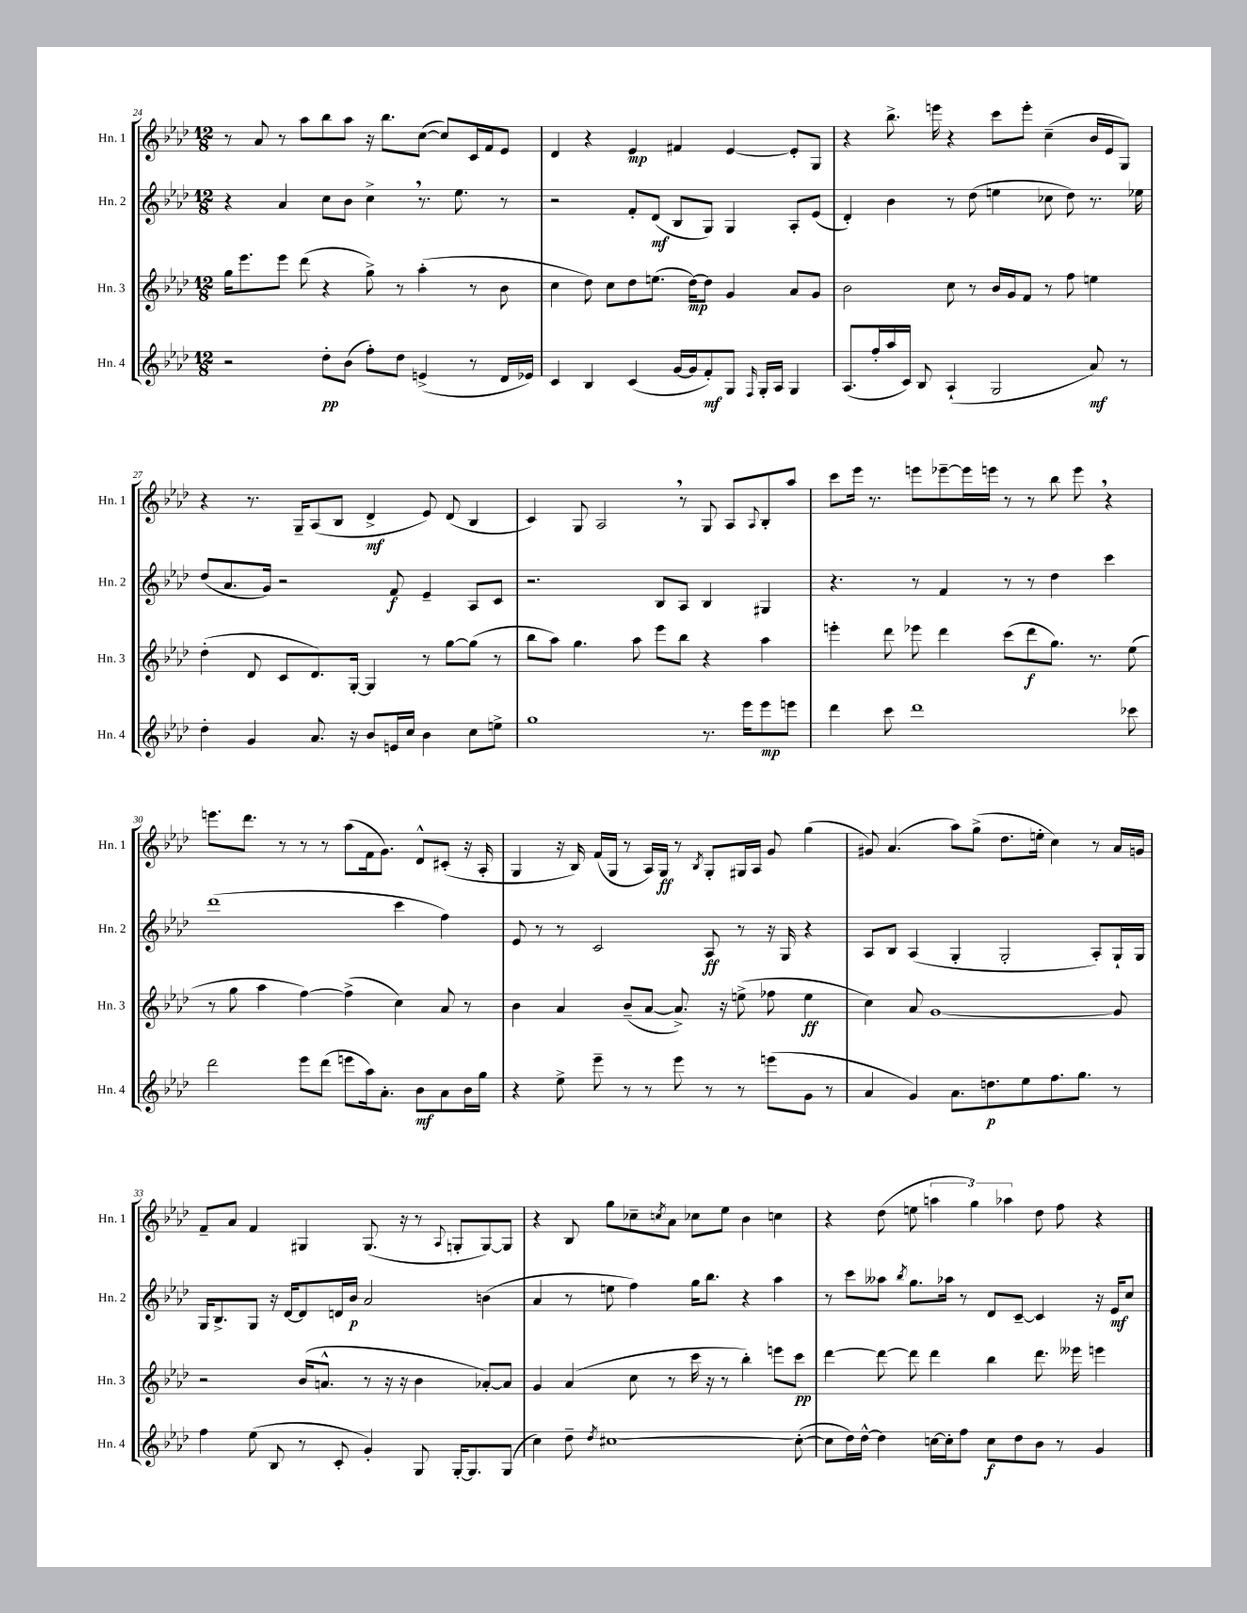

**kern	**kern	**kern	**kern
*staff4	*staff3	*staff2	*staff1
*clefG2	*clefG2	*clefG2	*clefG2
*k[b-e-a-d-]	*k[b-e-a-d-]	*k[b-e-a-d-]	*k[b-e-a-d-]
*M12/8	*M12/8	*M12/8	*M12/8
2r	16gg\LK	4r	8r
.	8.eee-\	.	.
.	.	.	8a-/
.	8eee-\J	4a-/	8r
.	(8ddd-\	.	8aa-\L
8dd-'\L	4r	8cc\L	8bb-\
(8b-\J	.	8b-\J	8aa-\J
8ff'\L)	8gg^\)	4cc^\	16r
.	.	.	8.bb-\L
8dd-\J	8r	.	.
(4e^/	(4aa-'\	8.r	([8cc\J
.	.	.	8cc/]L)
.	.	8.ee-\	.
8r	8r	.	16c/L
.	.	.	16f/J
16d-/LL	8b-\	8r	8e-/J
16e-/JJ)	.	.	.
=	=	=	=
4c/	4cc\	2r	4d-/
4B-/	8dd-\)	.	4r
.	8cc\L	.	.
(4c/	8dd-\	8f'/L	4e-/
.	(8.ee\J	(8d-/J	.
[16g/LL	.	8B-/L	4f#/
16g/]J	[16dd-\LK)	.	.
8f'/)	8dd-\]J	8G/J)	.
8G/J	4g/	4G/	[4e-/
16qqF/	.	.	.
16G'/LL	.	.	.
16A-/JJ	.	.	.
4G/	8a-/L	8A-'/L	8e-'/]L
.	8g/J	(8e-/J	8G/J
=	=	=	=
(8.A-/L	2b-\	4d-'/)	4r
16ff'/L	.	.	.
16aa-/	.	4b-\	8.bb-^\
16c/JJ)	.	.	.
8B-/	.	.	.
.	.	.	16eee\
(4A-`/	8cc\	8r	4r
.	8r	(8dd-\	.
2G/	16b-/LL	4ee\	8ccc\L
.	16g/J	.	.
.	8f/J	.	8eee'\J
.	8r	8cc-\	(4cc~\
.	8ff\	8dd-\)	.
8a-/)	4ee\	8.r	16b-/LL
.	.	.	16e-/J
8r	.	.	8G/J)
.	.	16ee-\	.
=	=	=	=
4dd-'\	(4dd-'\	(8dd-/L	4r
.	.	8.a-/	.
4g/	8d-/	.	8.r
.	.	16g/Jk)	.
.	8c/L	2r	.
.	.	.	16G~/LK
8.a-/	8.d-/)	.	(8A-/
.	.	.	8B-/J
16r	[16G'/Jk	.	.
8b-/L	4G/]	.	4d-^/
16e/L	.	8f/	.
16cc/JJ	.	.	.
4b-\	8r	4e-~/	8e-/)
.	[8gg\L	.	(8d-/
8cc\L	(8gg\]J	8A-/L	4B-/
8ee^\J	8r	8c/J	.
=	=	=	=
1gg	8bb-\L	2.r	4c/)
.	8aa-\J)	.	.
.	4.gg\	.	8G/
.	.	.	2A-/
.	8aa-\	.	.
.	8eee-\L	8B-/L	.
.	8bb-\J	8A-/J	8r
8.r	4r	4B-/	8G/
.	.	.	8A-/L
16eee-\LK	.	.	.
.	.	.	8qqA-/
8eee-\	4aa-\	4G#/	8B-'/
8eee\J	.	.	8aa-/J
=	=	=	=
4ddd-\	4eee'\	4.r	8ccc\L
.	.	.	16eee-\Jk
.	.	.	8.r
8ccc\	8ddd-\	.	.
1ddd-	8eee-\	8r	8eee\L
.	4ddd-\	4f/	[8eee-~\
.	.	.	16eee-\]L
.	.	.	16eee\JJ
.	(8ccc\L	8r	8r
.	8ddd-\	8r	8r
.	8.gg\J)	4dd-\	8bb-\
.	.	.	8eee\
.	8.r	.	.
.	.	4ccc\	4r
8ccc-\	(8ee-\	.	.
=	=	=	=
2ddd-\	8r	(1ddd-	8.eee\L
.	8gg\	.	.
.	.	.	8.ddd-\J
.	4aa-\	.	.
.	.	.	8r
8eee-\L	[4ff\)	.	8r
(8ddd-\J	.	.	8r
8eee\L	(4ff^\]	.	(8aa-\L
16aa-\k)	.	.	16f\k
8.a-'\J	.	.	8.g\J)
.	4cc\)	4ccc\	.
8b-\L	.	.	8d-^^/L
8a-\	8a-/	4ff\)	(8c#'/J
16b-\L	8r	.	16r
16gg\JJ	.	.	16A-'/
=	=	=	=
4r	4b-\	8e-/	4G/
.	.	8r	.
8ee-^\	4a-/	8r	16r
.	.	.	16B-/)
8eee-~\	.	2c/	(16f/LL
.	.	.	16G/JJ
8r	(8b-~/L	.	8r
8r	[8a-/J	.	16A-/LL)
.	.	.	16G/JJ
8eee-\	8.a-^/])	.	8r
.	.	.	8qB-/
8r	.	8A-/	8G'/L
.	16r	.	.
8r	(8ee^\	8r	16G#/L
.	.	.	16A-/JJ
(8eee\L	8ff-\	16r	8g/
.	.	16G/	.
8g\J	4ee\	4r	(4gg\
8r	.	.	.
=	=	=	=
4a-/	4cc\)	8A-/L	8g#/)
.	.	8B-/J	(4.a-/
4g/)	8a-/	(4A-/	.
.	[1g	.	.
8.a-\L	.	4G'/	8aa-\L)
.	.	.	(8gg^\J
8.dd\	.	.	.
.	.	2G'/	8.dd-\L
8ee-\	.	.	.
.	.	.	16ee'\Jk
8.ff\	.	.	4cc\)
8.gg\J	.	.	.
.	.	8A-'/L)	8r
8r	8g/]	16G`/L	16a-/LL
.	.	16G/JJ	16g/JJ
=	=	=	=
4ff\	2r	16G/LK	8f~/L
.	.	8.B-^/	.
.	.	.	8a-/J
(8ee-\	.	8G/J	4f/
8B-/	.	16r	.
.	.	[16d-/LK	.
8r	(16b-/LK	8d-/]	4G#/
.	8.a^^/J	.	.
8c'/	.	16d/L	.
.	.	16b-/JJ	.
4g'/)	8r	2a-/	(8.G#/
.	16r	.	.
.	16r	.	16r
8G/	4b-\	.	8r
.	.	.	8qqA-/
[16G'/LK	.	.	8G'/L
8.G/]	.	.	.
.	[8a-'/L)	(4b\	[8G/)
(8G/J	8a-/]J	.	8G/]J
=	=	=	=
4cc\)	4g/	4a-/	4r
8dd-~\	(4a-/	8r	8B-/
8qdd-/	.	.	.
[1cc#	.	8ee\	8gg\L
.	8cc\	4ff\)	8cc-~\
.	.	.	8qcc/
.	8r	.	8a-\J
.	16ccc\	16gg\LK	8cc-\L
.	16r	8.bb-\J	.
.	8r	.	8ee-\J
.	4bb-'\)	4r	4b-\
.	8eee\L	4aa-\	4cc\
(8cc#'\_	8ccc\J	.	.
=	=	=	=
8cc#\]L	[4ddd-\	8r	4r
16dd-\L)	.	8ccc\L	.
[16dd-^^\JJ	.	.	.
4dd-\]	8ddd-\_	8aa--\J	(8dd-\
.	.	8qbb-/	.
.	8ddd-\]	8.gg\L	8ee\
[16cc\LL	4ddd-\	.	6aa\
16cc'\]J	.	16aa-\Jk	.
8ff\J	.	8r	.
.	.	.	6gg\)
8cc\L	4bb-\	8d-/L	.
.	.	.	6aa-\
8dd-\	.	[8c~/J	.
8b-\J	8.ddd-\	4c/]	8dd-\
8r	.	.	8ff\
.	16eee--\	.	.
4g/	4eee\	16r	4r
.	.	16e-/LK	.
.	.	8cc/J	.
==	==	==	==
*-	*-	*-	*-
